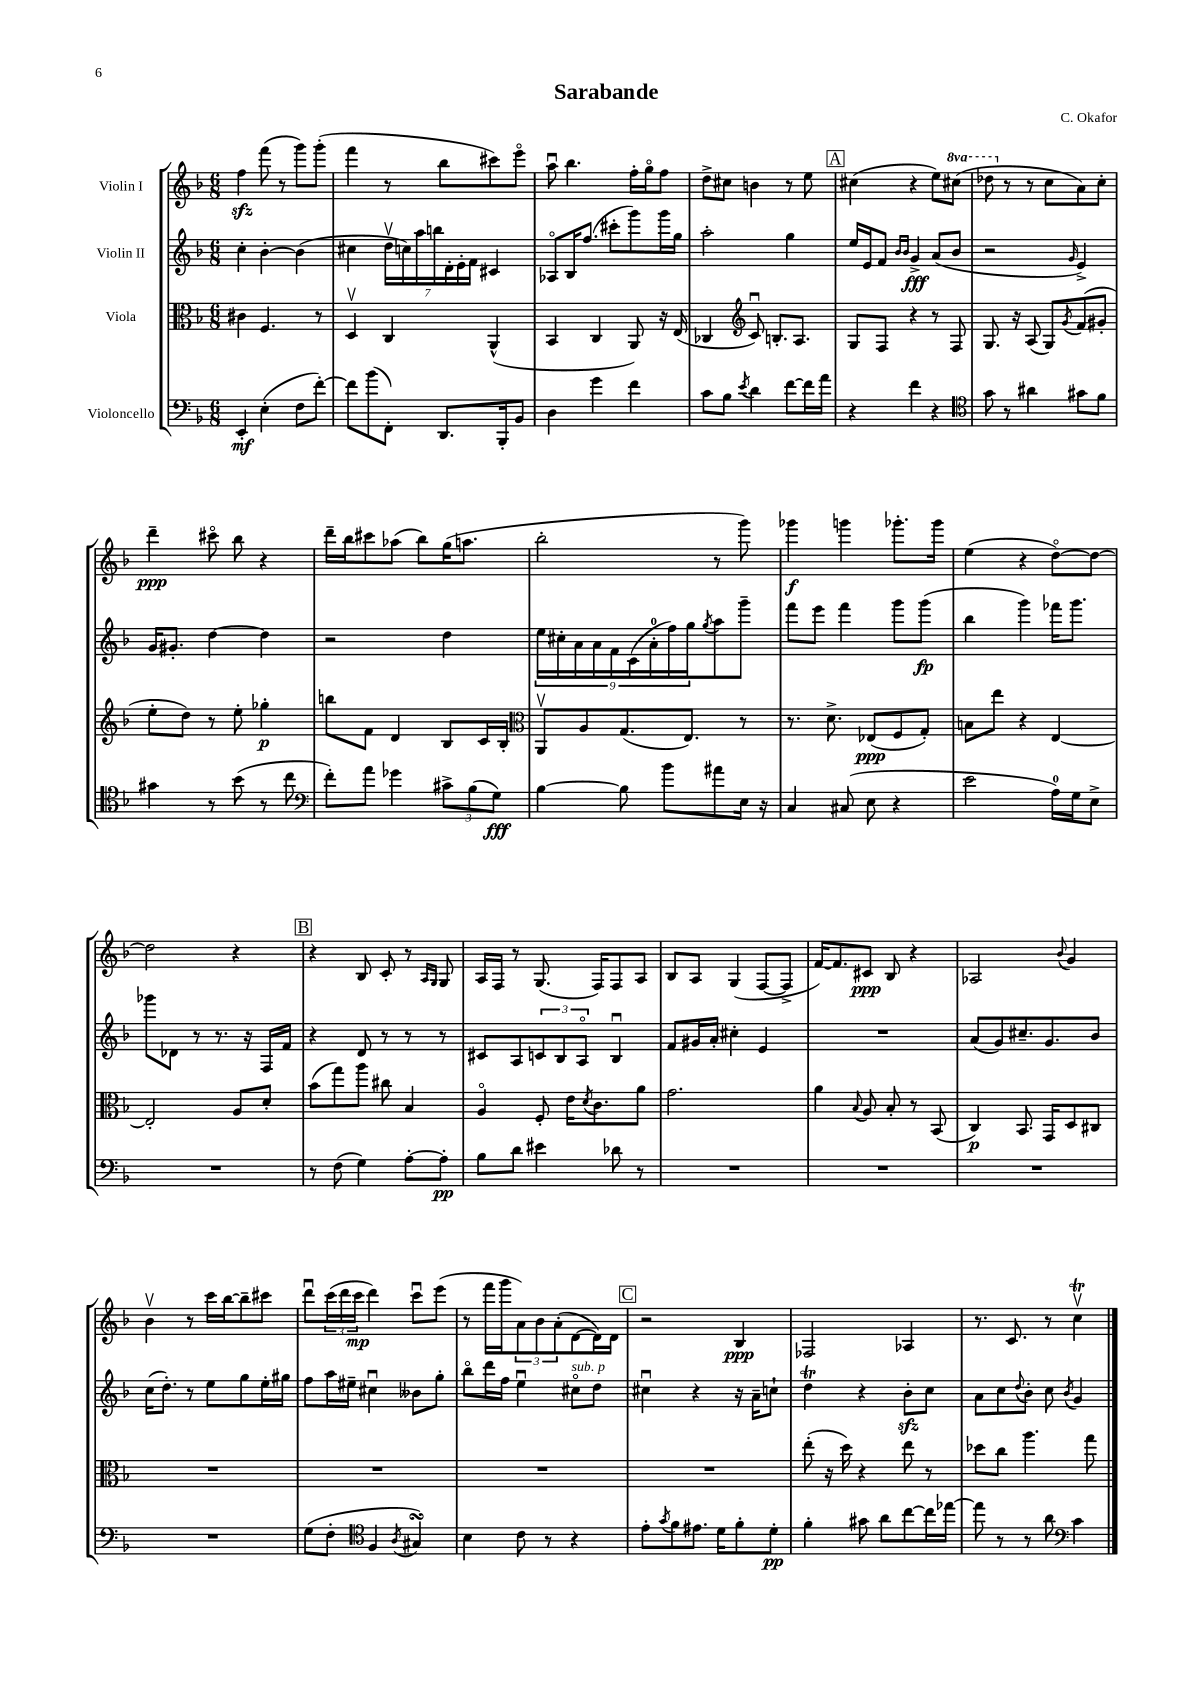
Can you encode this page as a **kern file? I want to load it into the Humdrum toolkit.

**kern	**dynam	**kern	**dynam	**kern	**dynam	**kern	**dynam
*part4	*part4	*part3	*part3	*part2	*part2	*part1	*part1
*staff4	*staff4	*staff3	*staff3	*staff2	*staff2	*staff1	*staff1
*I"Violoncello	*	*I"Viola	*	*I"Violin II	*	*I"Violin I	*
*clefF4	*	*clefC3	*	*clefG2	*	*clefG2	*
*k[b-]	*	*k[b-]	*	*k[b-]	*	*k[b-]	*
*M6/8	*	*M6/8	*	*M6/8	*	*M6/8	*
=1	=1	=1	=1	=1	=1	=1	=1
4EE'/	mf	4c#X\	.	4cc'\	.	4ffzz\	.
(4E'\	.	4.F/	.	[4b-'\	.	(8fff\	.
.	.	.	.	.	.	8r	.
8F\L	.	.	.	(4b-\]	.	8ggg\L)	.
[8f'\J)	.	8r	.	.	.	(8ggg'\J	.
=2	=2	=2	=2	=2	=2	=2	=2
8f\L]	.	4Dv/	.	4cc#X\	.	4fff\	.
(8b-\	.	.	.	.	.	.	.
8FF'\J)	.	4C/	.	28ddv\LL	.	8r	.
.	.	.	.	28ccn\)	.	.	.
.	.	.	.	28aa\	.	.	.
.	.	.	.	28bbn\	.	.	.
8.DD/L	.	.	.	.	.	8bb-\L	.
.	.	.	.	28d'\	.	.	.
.	.	.	.	28e'\	.	.	.
.	.	.	.	28f\JJ	.	.	.
.	.	(4AA^^/	.	4c#X/	.	8ccc#X\)	.
16BBB-'/k	.	.	.	.	.	.	.
8BB-/J	.	.	.	.	.	8eee\J	.
=3	=3	=3	=3	=3	=3	=3	=3
4D\	.	4BB-/	.	8A-X/L	.	8aau\	.
.	.	.	.	16B-/K	.	4.bb-\	.
.	.	.	.	(8.ff/J	.	.	.
4g\	.	4C/	.	.	.	.	.
.	.	.	.	8ccc#X'\L	.	.	.
4f\	.	8AA/)	.	8ggg\)	.	16ff'\LL	.
.	.	.	.	.	.	16gg\J	.
.	.	16r	.	16ggg\L	.	8ff\J	.
.	.	(16E/	.	16gg\JJ	.	.	.
=4	=4	=4	=4	=4	=4	=4	=4
8c\L	.	4C-X/	.	2aa'\	.	8dd^\L	.
8B-\J	.	.	.	.	.	8cc#X\J	.
8qe/	.	.	.	.	.	.	.
*	*	*clefG2	*	*	*	*	*
4d\	.	8cu/)	.	.	.	4bn\	.
.	.	8.Bn'/L	.	.	.	.	.
[8f\L	.	.	.	4gg\	.	8r	.
.	.	8.A/J	.	.	.	.	.
16f\L]	.	.	.	.	.	8ee\	.
16a\JJ	.	.	.	.	.	.	.
!!LO:REH:place=s1:t=A
=5	=5	=5	=5	=5	=5	=5	=5
4r	.	8G/L	.	16ee/LL	.	(4cc#X\	.
.	.	.	.	16e/J	.	.	.
.	.	8F/J	.	8f/J	.	.	.
.	.	.	.	16qqb-/LL	.	.	.
.	.	.	.	16qqb-/JJ	.	.	.
4f\	.	4r	.	4g^/	fff	4r	.
4r	.	8r	.	(8a/L	.	8ee\L)	.
*	*	*	*	*	*	*8va	*
.	.	8F/	.	8b-/J	.	(8ccc#X\J	.
=6	=6	=6	=6	=6	=6	=6	=6
*clefC4	*	*	*	*	*	*	*
8g\	.	8.G/	.	2r	.	8ddd-X\	.
*	*	*	*	*	*	*X8va	*
8r	.	.	.	.	.	8r	.
.	.	16r	.	.	.	.	.
4a#X\	.	(8A/	.	.	.	8r	.
.	.	8G/L)	.	.	.	8cc\L	.
.	.	8qg/	.	16qqg/	.	.	.
8g#X\L	.	(8f/	.	4e^/)	.	8a\)	.
8f\J	.	8g#X'/J	.	.	.	8cc'\J	.
!!LO:LB:g=z
=7	=7	=7	=7	=7	=7	=7	=7
4g#X\	.	8ee'\L	.	16g/KL	.	4ddd~\	ppp
.	.	.	.	8.g#X'/J	.	.	.
.	.	8dd\J)	.	.	.	.	.
8r	.	8r	.	[4dd\	.	8ccc#X\	.
(8b-\	.	8ee'\	.	.	.	8bb-\	.
8r	.	4gg-X'\	p	4dd\]	.	4r	.
8cc\	.	.	.	.	.	.	.
=8	=8	=8	=8	=8	=8	=8	=8
*clefF4	*	*	*	*	*	*	*
8f'\L)	.	8bbn\L	.	2r	.	16ddd~\LL	.
.	.	.	.	.	.	16bb-\J	.
8a\J	.	8f\J	.	.	.	8ccc#X\	.
4g-X\	.	4d/	.	.	.	(8aa-X\J	.
.	.	.	.	.	.	8bb-\L)	.
12c#X^\L	.	8B-/L	.	4dd\	.	(16gg\K	.
.	.	.	.	.	.	8.aan\J	.
(12B-\	.	.	.	.	.	.	.
.	.	16c/L	.	.	.	.	.
12G\J)	fff	.	.	.	.	.	.
.	.	16B-'/JJ	.	.	.	.	.
=9	=9	=9	=9	=9	=9	=9	=9
*	*	*clefC3	*	*	*	*	*
[4B-\	.	8AAv/L	.	18ee\LL	.	2bb-'\	.
.	.	.	.	18cc#X'\	.	.	.
.	.	.	.	18a\	.	.	.
.	.	8A/	.	.	.	.	.
.	.	.	.	18a\	.	.	.
.	.	.	.	18f\	.	.	.
8B-\]	.	(8.G/	.	.	.	.	.
.	.	.	.	(18c\	.	.	.
.	.	.	.	18a'\	.	.	.
8b-\L	.	.	.	.	.	.	.
.	.	.	.	18ff\)	.	.	.
.	.	8.E/J)	.	.	.	.	.
.	.	.	.	18gg\J	.	.	.
.	.	.	.	8qgg/	.	.	.
8a#X\	.	.	.	8aa\	.	8r	.
16E\Jk	.	8r	.	8ggg~\J	.	8ggg\)	.
16r	.	.	.	.	.	.	.
=10	=10	=10	=10	=10	=10	=10	=10
4C/	.	8.r	.	8fff\L	.	4ggg-X\	f
.	.	.	.	8eee\J	.	.	.
.	.	8.d^\	.	.	.	.	.
(8C#X/	.	.	.	4fff\	.	4gggn\	.
8E\	.	(8E-X/L	ppp	.	.	.	.
4r	.	8F/	.	8ggg\L	.	8.ggg-X'\L	.
.	.	8G'/J)	.	(8ggg\J	fp	.	.
.	.	.	.	.	.	16ggg-\Jk	.
=11	=11	=11	=11	=11	=11	=11	=11
2e\	.	8Bn\L	.	4bb-\	.	(4ee\	.
.	.	8ee\J	.	.	.	.	.
.	.	4r	.	4ggg\)	.	4r	.
16A\LL)	.	[4E/	.	16fff-X\KL	.	[8dd\L)	.
16G\J	.	.	.	8.ggg\J	.	.	.
8E^\J	.	.	.	.	.	8dd\J_	.
!!LO:LB:g=z
=12	=12	=12	=12	=12	=12	=12	=12
2.r	.	2E'/]	.	8ggg-X\L	.	2dd\]	.
.	.	.	.	8d-X\J	.	.	.
.	.	.	.	8r	.	.	.
.	.	.	.	8.r	.	.	.
.	.	8A/L	.	.	.	4r	.
.	.	.	.	16r	.	.	.
.	.	8d'/J	.	16F/LL	.	.	.
.	.	.	.	16f/JJ	.	.	.
!!LO:REH:place=s1:t=B
=13	=13	=13	=13	=13	=13	=13	=13
8r	.	(8b-\L	.	4r	.	4r	.
(8F\	.	8gg\)	.	.	.	.	.
4G\)	.	8aa\J	.	8d/	.	8B-/	.
.	.	8cc#X\	.	8r	.	8c'/	.
[8A'\L	.	4B-/	.	8r	.	8r	.
.	.	.	.	.	.	16qqA/LL	.
.	.	.	.	.	.	16qqG/JJ	.
8A'\J]	pp	.	.	8r	.	8G/	.
=14	=14	=14	=14	=14	=14	=14	=14
8B-\L	.	4A/	.	8c#X/L	.	16A/LL	.
.	.	.	.	.	.	16F/JJ	.
8d\J	.	.	.	8A/	.	8r	.
4e#X\	.	8F'/	.	12cn/	.	(8.G/	.
.	.	.	.	12B-/	.	.	.
.	.	16e\KL	.	.	.	.	.
.	.	.	.	12A/J	.	.	.
.	.	8qd/	.	.	.	.	.
.	.	8.c\	.	.	.	16F/KL)	.
8d-X\	.	.	.	4B-u/	.	8F/	.
8r	.	8a\J	.	.	.	8A/J	.
=15	=15	=15	=15	=15	=15	=15	=15
2.r	.	2.g\	.	8f/L	.	8B-/L	.
.	.	.	.	16g#X/L	.	8A/J	.
.	.	.	.	16a'/JJ	.	.	.
.	.	.	.	4cc#X'\	.	(4G/	.
.	.	.	.	4e/	.	[8F/L	.
.	.	.	.	.	.	8F^/J]	.
=16	=16	=16	=16	=16	=16	=16	=16
2.r	.	4a\	.	2.r	.	[16f/KL)	.
.	.	.	.	.	.	8.f/]	.
.	.	8qqB-/	.	.	.	.	.
.	.	8A/	.	.	.	8c#X/J	ppp
.	.	8B-'/	.	.	.	8B-/	.
.	.	8r	.	.	.	4r	.
.	.	(8BB-/	.	.	.	.	.
=17	=17	=17	=17	=17	=17	=17	=17
2.r	.	4C/)	p	(8a/L	.	2A-X/	.
.	.	.	.	8g/)	.	.	.
.	.	8.BB-/	.	8.cc#X~/	.	.	.
.	.	16GG/KL	.	8.g/	.	.	.
.	.	.	.	.	.	8qqb-/	.
.	.	8D/	.	.	.	4g/	.
.	.	8C#X/J	.	8b-/J	.	.	.
!!LO:LB:g=z
=18	=18	=18	=18	=18	=18	=18	=18
2.r	.	2.r	.	(16cc\KL	.	4b-v\	.
.	.	.	.	8.dd'\J)	.	.	.
.	.	.	.	8r	.	8r	.
.	.	.	.	8ee\L	.	16ccc\LL	.
.	.	.	.	.	.	[16bb-\J	.
.	.	.	.	8gg\	.	8bb-~\]	.
.	.	.	.	16ee'\L	.	8ccc#X\J	.
.	.	.	.	16gg#X\JJ	.	.	.
=19	=19	=19	=19	=19	=19	=19	=19
(8G\L	.	2.r	.	8ff\L	.	8dddu\L	.
8F'\J	.	.	.	16aa\L	.	(24ccc\L	.
.	.	.	.	.	.	24ddd\	.
.	.	.	.	16ee#X~\JJ	.	.	.
.	.	.	.	.	.	24ccc\JJ	mp
*clefC4	*	*	*	*	*	*	*
4F/	.	.	.	4cc#Xu\	.	4ddd\)	.
8qA/	.	.	.	.	.	.	.
4G#XsSsS/)	.	.	.	8b--X\L	.	8cccu\L	.
.	.	.	.	8gg'\J	.	(8eee\J	.
=20	=20	=20	=20	=20	=20	=20	=20
4B-\	.	2.r	.	8bb-\L	.	8r	.
.	.	.	.	16ddd\L	.	16fff\LL	.
.	.	.	.	16ff\JJ	.	16ggg\J	.
8c\	.	.	.	4eeu\	.	12a\)	.
.	.	.	.	.	.	12b-\	.
8r	.	.	.	.	.	.	.
.	.	.	.	.	.	(12a'\	.
!	!	!	!	!LO:TX:a:i:t=sub. p	!	!	!
4r	.	.	.	8cc#X\L	.	[8d\	.
.	.	.	.	8dd\J	.	16d\L])	.
.	.	.	.	.	.	16d\JJ	.
!!LO:REH:place=s1:t=C
=21	=21	=21	=21	=21	=21	=21	=21
8e'\L	.	2.r	.	4cc#Xu\	.	2r	.
8qg/	.	.	.	.	.	.	.
8f\	.	.	.	.	.	.	.
8.e#X\J	.	.	.	4r	.	.	.
16d\KL	.	.	.	.	.	.	.
8f'\	.	.	.	16r	.	4B-/	ppp
.	.	.	.	16a~\KL	.	.	.
8d'\J	pp	.	.	8ccn`\J	.	.	.
=22	=22	=22	=22	=22	=22	=22	=22
4f'\	.	(8ee'\	.	4ddT\	.	2F-X/	.
.	.	16r	.	.	.	.	.
.	.	16dd\)	.	.	.	.	.
8g#X\	.	4r	.	4r	.	.	.
8a\L	.	.	.	.	.	.	.
[8cc\	.	8ee\	.	8b-zz'\L	.	4A-X/	.
16cc\L]	.	8r	.	8cc\J	.	.	.
[16ee-X\JJ	.	.	.	.	.	.	.
=23	=23	=23	=23	=23	=23	=23	=23
8ee-\]	.	8dd-X\L	.	8a\L	.	8.r	.
8r	.	8cc\J	.	8cc\	.	.	.
.	.	.	.	.	.	8.c/	.
.	.	.	.	8qqdd/	.	.	.
8r	.	4.aa\	.	8b-'\J	.	.	.
8a\	.	.	.	8cc\	.	8r	.
*clefF4	*	*	*	*	*	*	*
.	.	.	.	8qb-/	.	.	.
4c\	.	.	.	4g/	.	4ccTv\	.
.	.	8gg\	.	.	.	.	.
==	==	==	==	==	==	==	==
*-	*-	*-	*-	*-	*-	*-	*-
